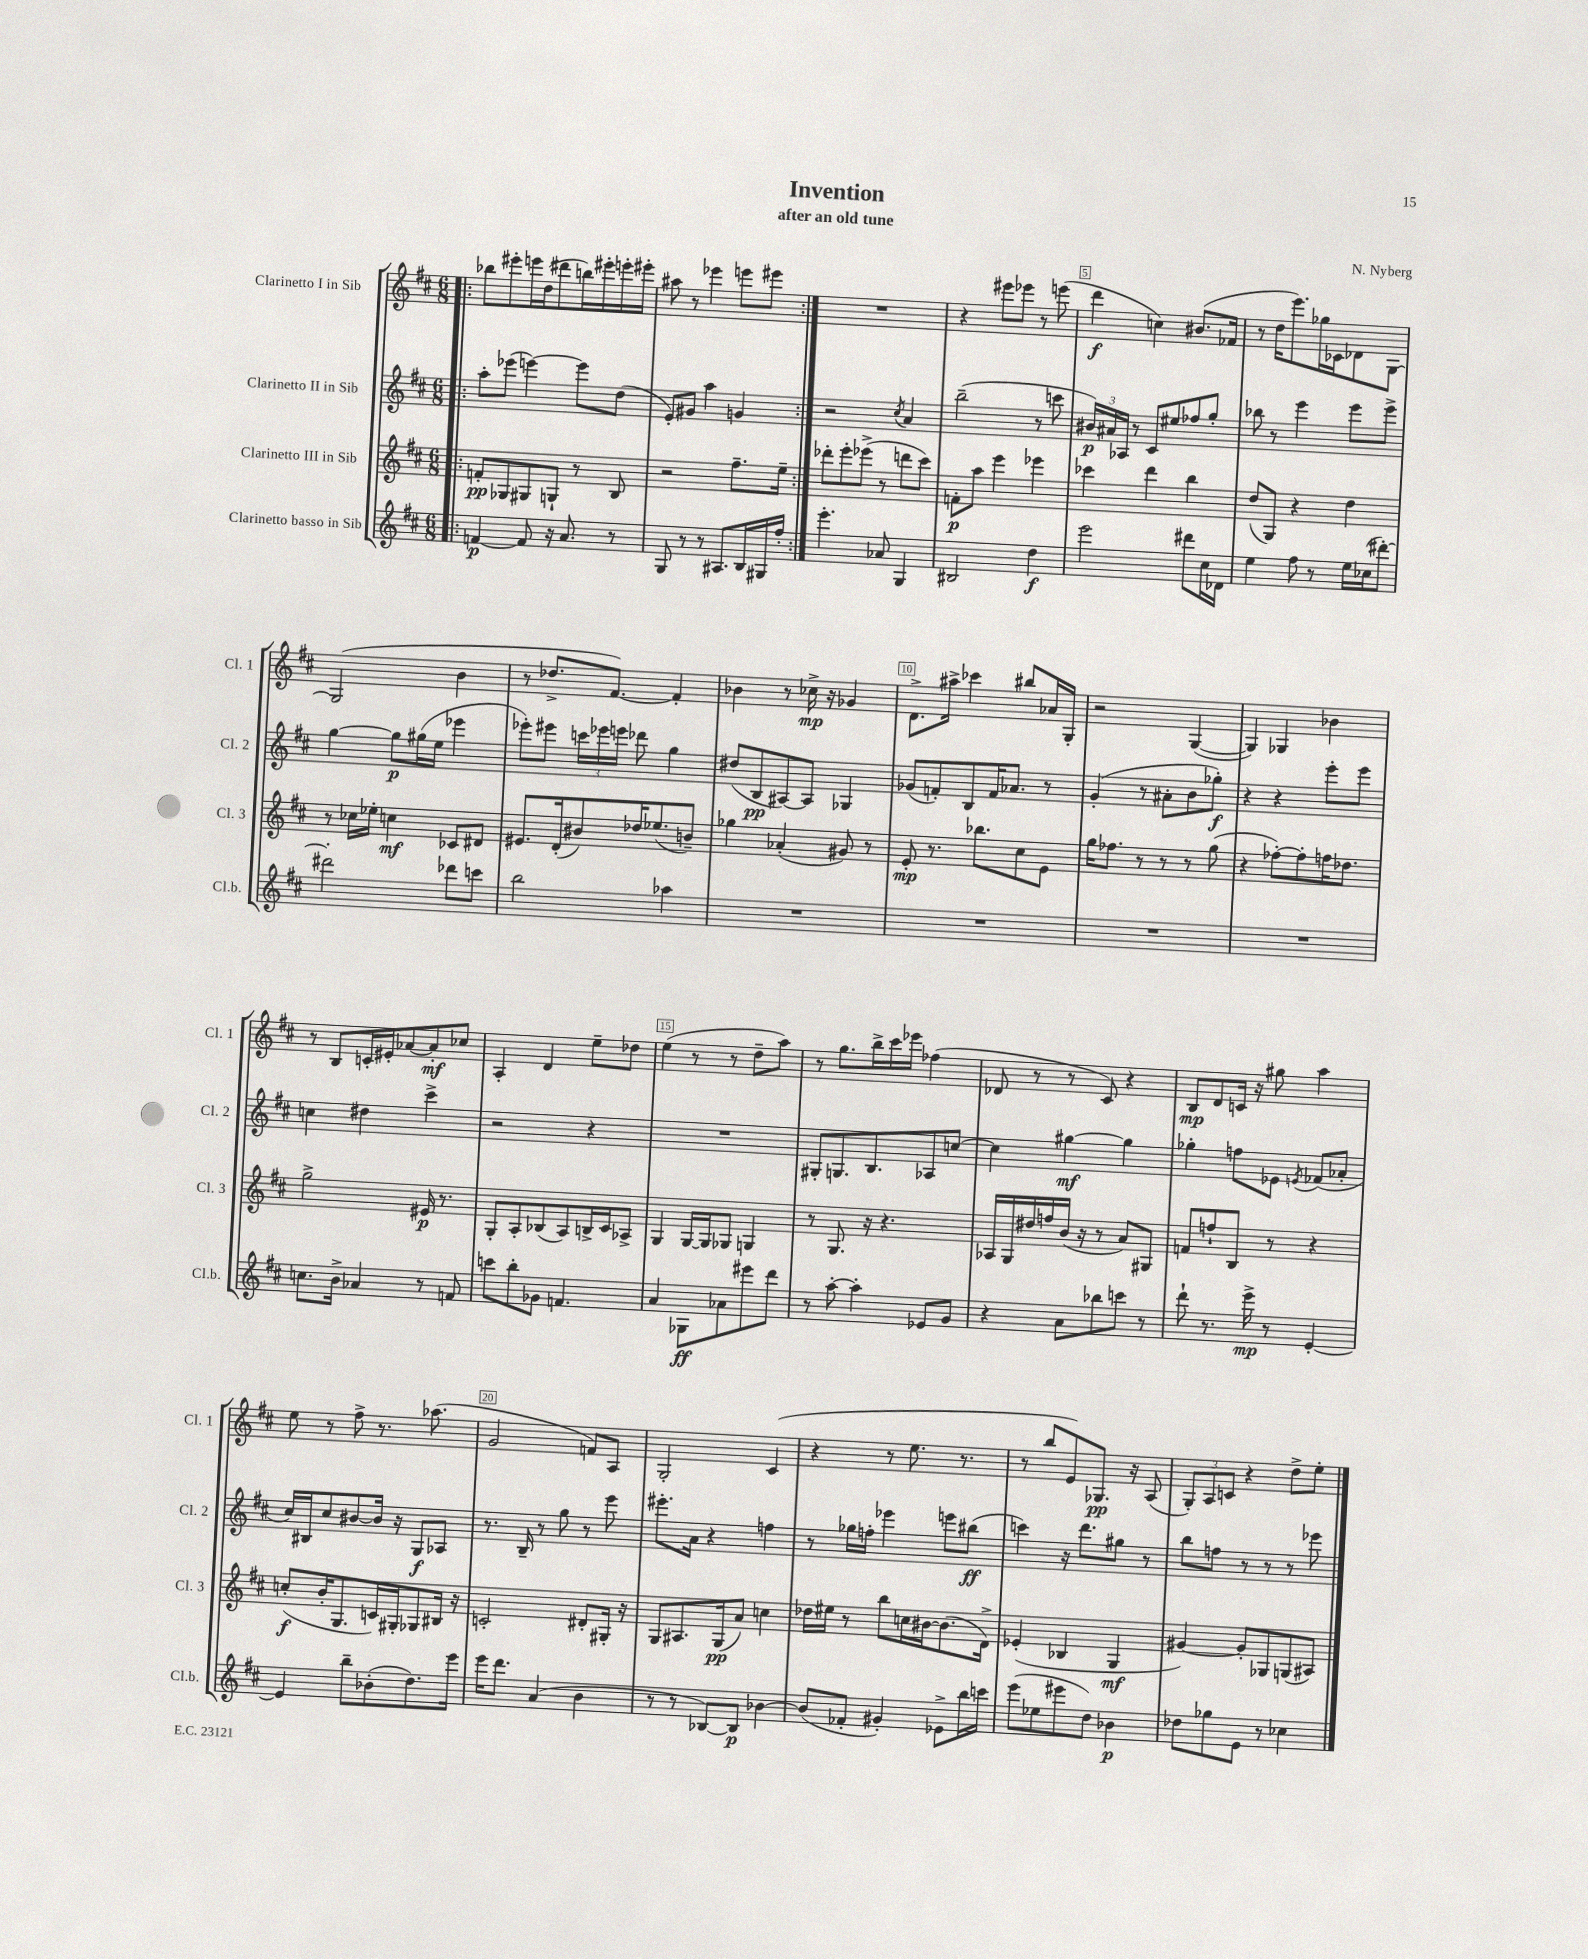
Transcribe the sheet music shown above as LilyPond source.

\header { title = "Invention" composer = "N. Nyberg" subtitle = "after an old tune" }
<<
\new StaffGroup <<
\new Staff = "s0" \with { instrumentName = "Clarinetto I in Sib" shortInstrumentName = "Cl. 1" } {
    \clef treble \key d \major \numericTimeSignature \time 6/8
    \autoBeamOff \repeat volta 2 { \bar ".|:" bes''8[ eis'''8-. e'''16 d''16( dis'''8 b''16) eis'''16-. e'''16-. eis'''16]-. |
    ais''8 r8 ees'''4 e'''8[ eis'''8] | }
    R2. |
    r4 eis'''8[ ees'''8] r8 e'''8( |
    d'''4\f c''4) bis'8.[( fes'16] |
    r8 d''16[ e'''8.) ges''16 ces'16 des'8 g8]~ |
    g2( b'4 |
    r8 des''8.[-> fis'8.]~) fis'4-. |
    bes'4 r8 ces''16->\mp r16 ges'4 |
    d'8.[-> ais''16]-> ces'''4 bis''8[ aes'16 g16]-. |
    r2 g4~( |
    g4) ges4 bes'4 |
    r8 b8[ c'16-. eis'16-. aes'8~ aes'8-.\mf ces''8] |
    a4-. d'4 e''8[-- des''8] |
    e''4( r8 r8 d''8[-- a''8]) |
    r8 g''8.[ b''16-> cis'''16 ees'''16] fes''4( |
    des'8 r8 r8 cis'8) r4 |
    b8[\mp d'8 c'16] r16 gis''8 a''4 |
    e''8 r8 fis''8-> r8. aes''8.( |
    g'2 f'8[) a8] |
    g2-. cis'4( |
    r4 r8 e''8. r8. |
    r8 b''8[ e'8) ges8.]\pp r16 a8( |
    \tuplet 3/2 { g8[-.) a8 c'8] } r4 d''8[-> e''8]-. \bar "|." |
}
\new Staff = "s1" \with { instrumentName = "Clarinetto II in Sib" shortInstrumentName = "Cl. 2" } {
    \clef treble \key d \major \numericTimeSignature \time 6/8
    \autoBeamOff \repeat volta 2 { \bar ".|:" a''8[-. ees'''8]( e'''4~) e'''8[ d''8]( |
    e'8[-.) gis'8] a''4 g'4 | }
    r2 \acciaccatura { cis''8 } a'4 |
    b''2--( r8 c'''8 |
    \tuplet 3/2 { bis'16[\p) ais'16 aes16] } r8 cis'8[ eis''8 fes''8 g''8]-. |
    bes''8 r8 e'''4 e'''8[ e'''8]-> |
    g''4~ g''8[\p gis''16( e''16] ees'''4 |
    ees'''8[-.) eis'''8] \tuplet 3/2 { c'''16[ ees'''16 e'''16] } des'''8 g''4 |
    dis''8[( b8\pp ais8~) ais8] ges4 |
    ges'8[( f'8-.) b8 f'16 aes'8.] r8 |
    g'4-.( r8 ais'8[-. b'8 ges''8]-.\f) |
    r4 r4 e'''8[-. e'''8] |
    c''4 dis''4 cis'''4-> |
    r2 r4 |
    R2. |
    gis8[-. g8. b8. aes8 c''8]~ |
    c''4 gis''4~\mf gis''4 |
    ges''4-. f''8[ ees'8] \acciaccatura { e'8 } fes'8[( aes'8]-. |
    cis''16[) bis16 cis''8 bis'8~ bis'16] r16 g8[\f aes8] |
    r8. b16-- r8 g''8 r8 e'''8 |
    eis'''8.[-. a'16] r4 f''4 |
    r8 ges''16[ f''16]-. ees'''4 e'''8[ bis''8]\ff( |
    c'''4) r16 d'''8.[ gis''8] r8 |
    b''8[ f''8] r8 r8 r8 ees'''8 \bar "|." |
}
\new Staff = "s2" \with { instrumentName = "Clarinetto III in Sib" shortInstrumentName = "Cl. 3" } {
    \clef treble \key d \major \numericTimeSignature \time 6/8
    \autoBeamOff \repeat volta 2 { \bar ".|:" f'8[-.\pp ges8 gis8 g8]-! r8 b8 |
    r2 fis''8.[-- e''16]-- | }
    des'''8[-. e'''8-. ees'''8]->( r8 d'''8[ cis'''8]) |
    f'8[-.\p a''8] e'''4 ees'''4 |
    ces'''4 d'''4 b''4 |
    d''8[( g8]) r4 d''4 |
    r8 ces''16[ ees''16]-. c''4\mf ces'8[ dis'8] |
    eis'8.[ d'16-.( bis'8) des''16 ees''8.( b'8]--) |
    ges''4 aes'4-.( gis'8) r8 |
    e'8-.\mp r8. bes''8.[ cis''8 e'8] |
    g''16[ fes''8.] r8 r8 r8 g''8( |
    r4 fes''8[~-.) fes''8-. f''16 des''8.] |
    g''2-> eis'16\p r8. |
    g8[-. a8-. bes8( a8) b16-> cis'16 aes8]-> |
    g4 g16[~ g16 ges8] g4 |
    r8 g8. r16 r4. |
    aes16[ g16 dis''16 f''16 b'16]( r16 r8 a'8[) gis8] |
    f'8[ f''8-! b8] r8 r4 |
    c''8[-.\f( b'16-. g8. c'16) gis16-. ges8 bis16] r16 |
    c'2-. dis'8[-. gis16]-. r16 |
    g8[ ais8. g16\pp( a'8]) c''4 |
    des''16[ eis''16] r8 b''8[ c''16 bis'16~ bis'8.( d'16]->) |
    ees'4-.( bes4 g4\mf |
    gis'4~) gis'8[-. ges8 g8( ais8]) \bar "|." |
}
\new Staff = "s3" \with { instrumentName = "Clarinetto basso in Sib" shortInstrumentName = "Cl.b." } {
    \clef treble \key d \major \numericTimeSignature \time 6/8
    \autoBeamOff \repeat volta 2 { \bar ".|:" f'4~\p f'8 r16 a'8. r8 |
    g8 r8 r8 ais8.[ b16 gis16 fis''16]-. | }
    e'''4.-. aes'8 g4 |
    bis2 d''4\f |
    e'''2 dis'''8[ cis''16 des'16] |
    e''4 fis''8 r8 e''16[ ces''16( dis'''8]~-.) |
    dis'''2-. des'''8[ c'''8] |
    b''2 aes''4 |
    R2. |
    R2. |
    R2. |
    R2. |
    c''8.[ b'16]-> aes'4 r8 f'8 |
    c'''8[ b''8-. ges'8] f'4. |
    a'4 ges8[\ff aes'8 eis'''8 d'''8] |
    r8 a''8~-. a''4-. ees'8[ g'8] |
    r4 a'8[ bes''8 c'''8] r8 |
    d'''8-! r8. e'''16->\mp r8 e'4~-. |
    e'4 b''8[-- bes'8-.( d''8.) e'''16] |
    e'''16[ d'''8.] a'4( b'4 |
    r8 r8 bes8[~) bes8]\p bes'4~ |
    bes'8[( fes'8]-. gis'4-.) ees'8[-> b''16 c'''16] |
    e'''8[( ees''8 eis'''8 d''8]) bes'4\p |
    des''8[ ges''8 e'8] r8 ces''4 \bar "|." |
}
>>
>>
\layout { \context { \Score \override BarNumber.break-visibility = ##(#f #t #t) barNumberVisibility = #(every-nth-bar-number-visible 5) \override BarNumber.stencil = #(make-stencil-boxer 0.1 0.3 ly:text-interface::print) } }
